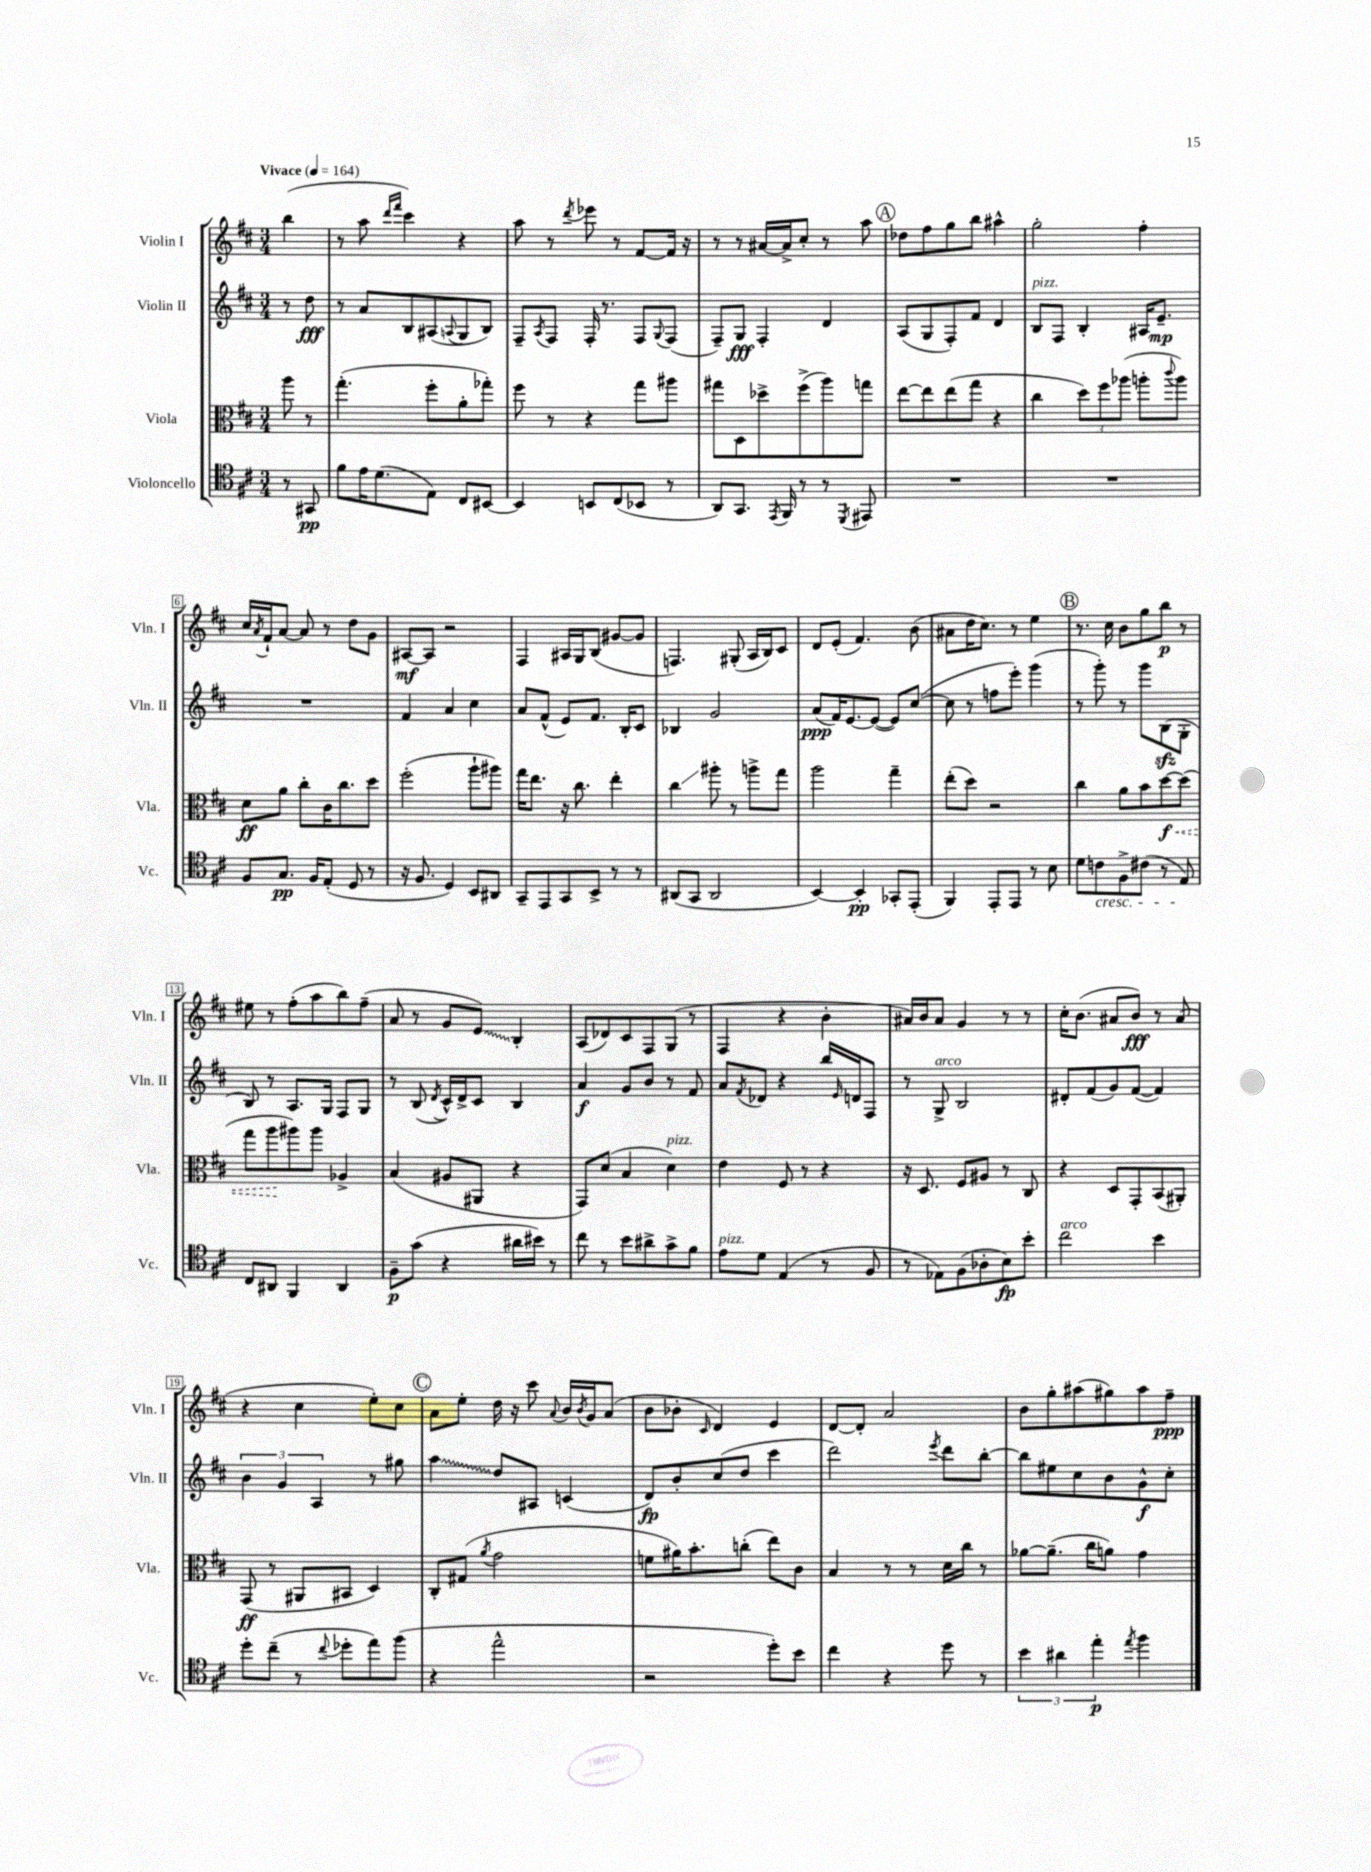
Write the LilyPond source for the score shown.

<<
\new StaffGroup <<
\new Staff = "s0" \with { instrumentName = "Violin I" shortInstrumentName = "Vln. I" } {
    \clef treble \key d \major \numericTimeSignature \time 3/4 \partial 4 \tempo "Vivace" 4 = 164
    b''4( |
    r8 a''8 \grace { d'''16 fis'''16 } cis'''4) r4 |
    a''8 r8 \acciaccatura { d'''8 } ees'''8 r8 fis'8~ fis'16 r16 |
    r8 r8 ais'16~ ais'16-> cis''8-. r8 a''8 |
    \mark \markup { \circle "A" } des''8 fis''8 g''8 b''8 ais''4-^ |
    g''2-. fis''4-. |
    cis''16 \acciaccatura { a'8 } fis'16-! a'8~ a'8 r8 d''8 g'8 |
    ais8~\mf ais8 r2 |
    fis4 ais16 g16 b8( gis'8~ gis'8 |
    f4.) gis8-.( a16 b16) cis'8 |
    d'8 e'8-.( fis'4.) b'8( |
    ais'8 d''16 cis''8.) r8 e''4 |
    \mark \markup { \circle "B" } r8. cis''16 b'8 g''8 b''8\p r8 |
    eis''8 r8 fis''8-.( a''8 b''8) fis''8--( |
    a'8 r8 g'8 \once \override Glissando.style = #'zigzag e'8\glissando) b4-. |
    a8( des'8) cis'8 fis8 g8( r8 |
    fis4 r4 b'4-. |
    ais'16) b'16 ais'8 g'4 r8 r8 |
    cis''16-. b'8.( ais'8 b'8\fff) r8 ais'8( |
    r4 cis''4 e''8-.) cis''8 |
    \mark \markup { \circle "C" } a'8 e''8-. d''16 r16 cis'''8 \appoggiatura { a'8 } b'16 \acciaccatura { b'8 } g'16 a'8( |
    b'8 bes'8-. \grace { cis'16 } d'4) e'4 |
    d'8~ d'8-. a'2 |
    b'8 g''8-. ais''8( gis''8) ais''8 fis''8--\ppp \bar "|." |
}
\new Staff = "s1" \with { instrumentName = "Violin II" shortInstrumentName = "Vln. II" } {
    \clef treble \key d \major \numericTimeSignature \time 3/4 \partial 4
    r8 d''8\fff |
    r8 a'8 b8 ais8( \appoggiatura { a8 } g8 b8) |
    fis8-- \acciaccatura { a8 } fis8 fis16-. r8. fis8 \appoggiatura { g8 } fis8( |
    fis8--) g8\fff fis4-. d'4 |
    \mark \markup { \circle "A" } a8( g8 fis8-.) fis'8 d'4 |
    b8^\markup { \italic "pizz." } fis8 b4-. ais16 e'8.--\mp |
    R2. |
    fis'4 a'4 cis''4 |
    a'8 fis'8-^( e'8) fis'8. b16-. cis'8 |
    bes4 g'2 |
    a'8\ppp( fis'16) e'8.~ e'8~( e'8) cis''8~( |
    cis''8 r8 f''8 e'''8-.) g'''4( |
    \mark \markup { \circle "B" } r8 g'''8-.) r8 g'''8 b8\sfz( g8-. |
    b8) r8 a8. g16 fis8 g8 |
    r8 b8( \acciaccatura { d'8 } cis'16-^) d'16-> cis'8 b4 |
    a'4\f g'8 b'8 r8 fis'8 |
    a'8 \acciaccatura { fis'8 } des'8 r4 b''16 \grace { e'16 } d'16 fis8 |
    r8 g8->^\markup { \italic "arco" } b2 |
    dis'8-. fis'8( g'8) fis'8~( fis'4) |
    \tuplet 3/2 { b'4 g'4 a4 } r8 gis''8 |
    \mark \markup { \circle "C" } \once \override Glissando.style = #'zigzag a''4\glissando d''8 ais8 c'4( |
    d'8\fp) b'8-. cis''8( d''8 cis'''4 |
    d'''2) \acciaccatura { e'''8 } d'''8 b''8~-. |
    b''8 eis''8 cis''8 b'8 g'8-^\f cis''8-. \bar "|." |
}
\new Staff = "s2" \with { instrumentName = "Viola" shortInstrumentName = "Vla." } {
    \clef alto \key d \major \numericTimeSignature \time 3/4 \partial 4
    a''8 r8 |
    g''4.-.( fis''8-. a'8-. ges''8-.) |
    fis''8 r8 r4 g''8 ais''8 |
    gis''8 d8 des''8-> fis''8->( a''8) g''8 |
    \mark \markup { \circle "A" } e''8~ e''8 e''8( g''8 r4 |
    cis''4 \tuplet 3/2 { d''8) fis''8 aes''8( } a''8-. \appoggiatura { cis'''8 } a''8) |
    d'8\ff a'8 cis''8-. cis'16 cis''8. d''8 |
    fis''2-.( a''8-! ais''8) |
    g''16 e''8. r16 cis''8. e''4-. |
    cis''4\glissando ais''8-. r8 a''8-> g''8 |
    a''2 g''4-- |
    e''8-.( d''8) r2 |
    \mark \markup { \circle "B" } cis''4 a'8 b'8 \once \override Hairpin.style = #'dashed-line d''8~\f\< d''8( |
    g''8 a''8\! ais''8) ais''8 aes4-> |
    b4( ais8 ais,8 r4 |
    g,8) d'8( b4 d'4^\markup { \italic "pizz." }) |
    e'4 fis8 r8 r4 |
    r16 d8. fis8 ais8 r8 cis8 |
    r4 d8 g,8-. b,8( ais,8-.) |
    g,8\ff( r8 ais,8 bis,8 d4) |
    \mark \markup { \circle "C" } cis8-. gis8( \acciaccatura { a'8 } g'2 |
    f'8 ais'16) b'8.-. c''8-.( e''8) cis'8 |
    b4 r8 r8 d'16 cis''16 r8 |
    aes'8~ aes'8.--( cis''16 a'8) g'4 \bar "|." |
}
\new Staff = "s3" \with { instrumentName = "Violoncello" shortInstrumentName = "Vc." } {
    \clef tenor \key d \major \numericTimeSignature \time 3/4 \partial 4
    r8 gis,8\pp |
    fis'8 e'16 d'8.( e8) cis8 bis,8~ |
    bis,4 b,8 cis8( bes,8 r8 |
    a,8) g,8. \acciaccatura { e,8 } fis,16 r8 r8 \acciaccatura { d,8 } eis,8 |
    \mark \markup { \circle "A" } R2. |
    R2. |
    fis8 g8.\pp fis16 e8-.( d8 r8 |
    r16 fis8. d4) b,8 ais,8 |
    g,8-- e,8 g,8 b,8-> r8 r8 |
    ais,8( g,8 ais,2 |
    b,4~) b,4-.\pp ges,8-. e,8-.( |
    fis,4) e,8-. e,8 r8 b8 |
    \mark \markup { \circle "B" } d'8 c'8\cresc fis8-> cis'8( r8 e8\!) |
    cis8 ais,8 fis,4 ais,4 |
    fis8--\p g'8( r4 ais'16 bis'16) r8 |
    cis''8 r8 b'8 ais'8-> g'8-> fis'8 |
    e'8^\markup { \italic "pizz." } d'8 e4( r8 fis8 |
    r8 ees8) fis8( aes8-. b8\fp) b'8-. |
    cis''2^\markup { \italic "arco" } b'4 |
    d''8-. cis''8--( r8 \appoggiatura { cis''8 } des''8-. e''8) fis''8( |
    \mark \markup { \circle "C" } r4 e''2-^ |
    r2 d''8-.) b'8 |
    cis''4 r4 d''8 r8 |
    \tuplet 3/2 { b'4 ais'4 e''4-.\p } \acciaccatura { e''8 } fis''4 \bar "|." |
}
>>
>>
\layout { \context { \Score \override BarNumber.stencil = #(make-stencil-boxer 0.1 0.3 ly:text-interface::print) } }
